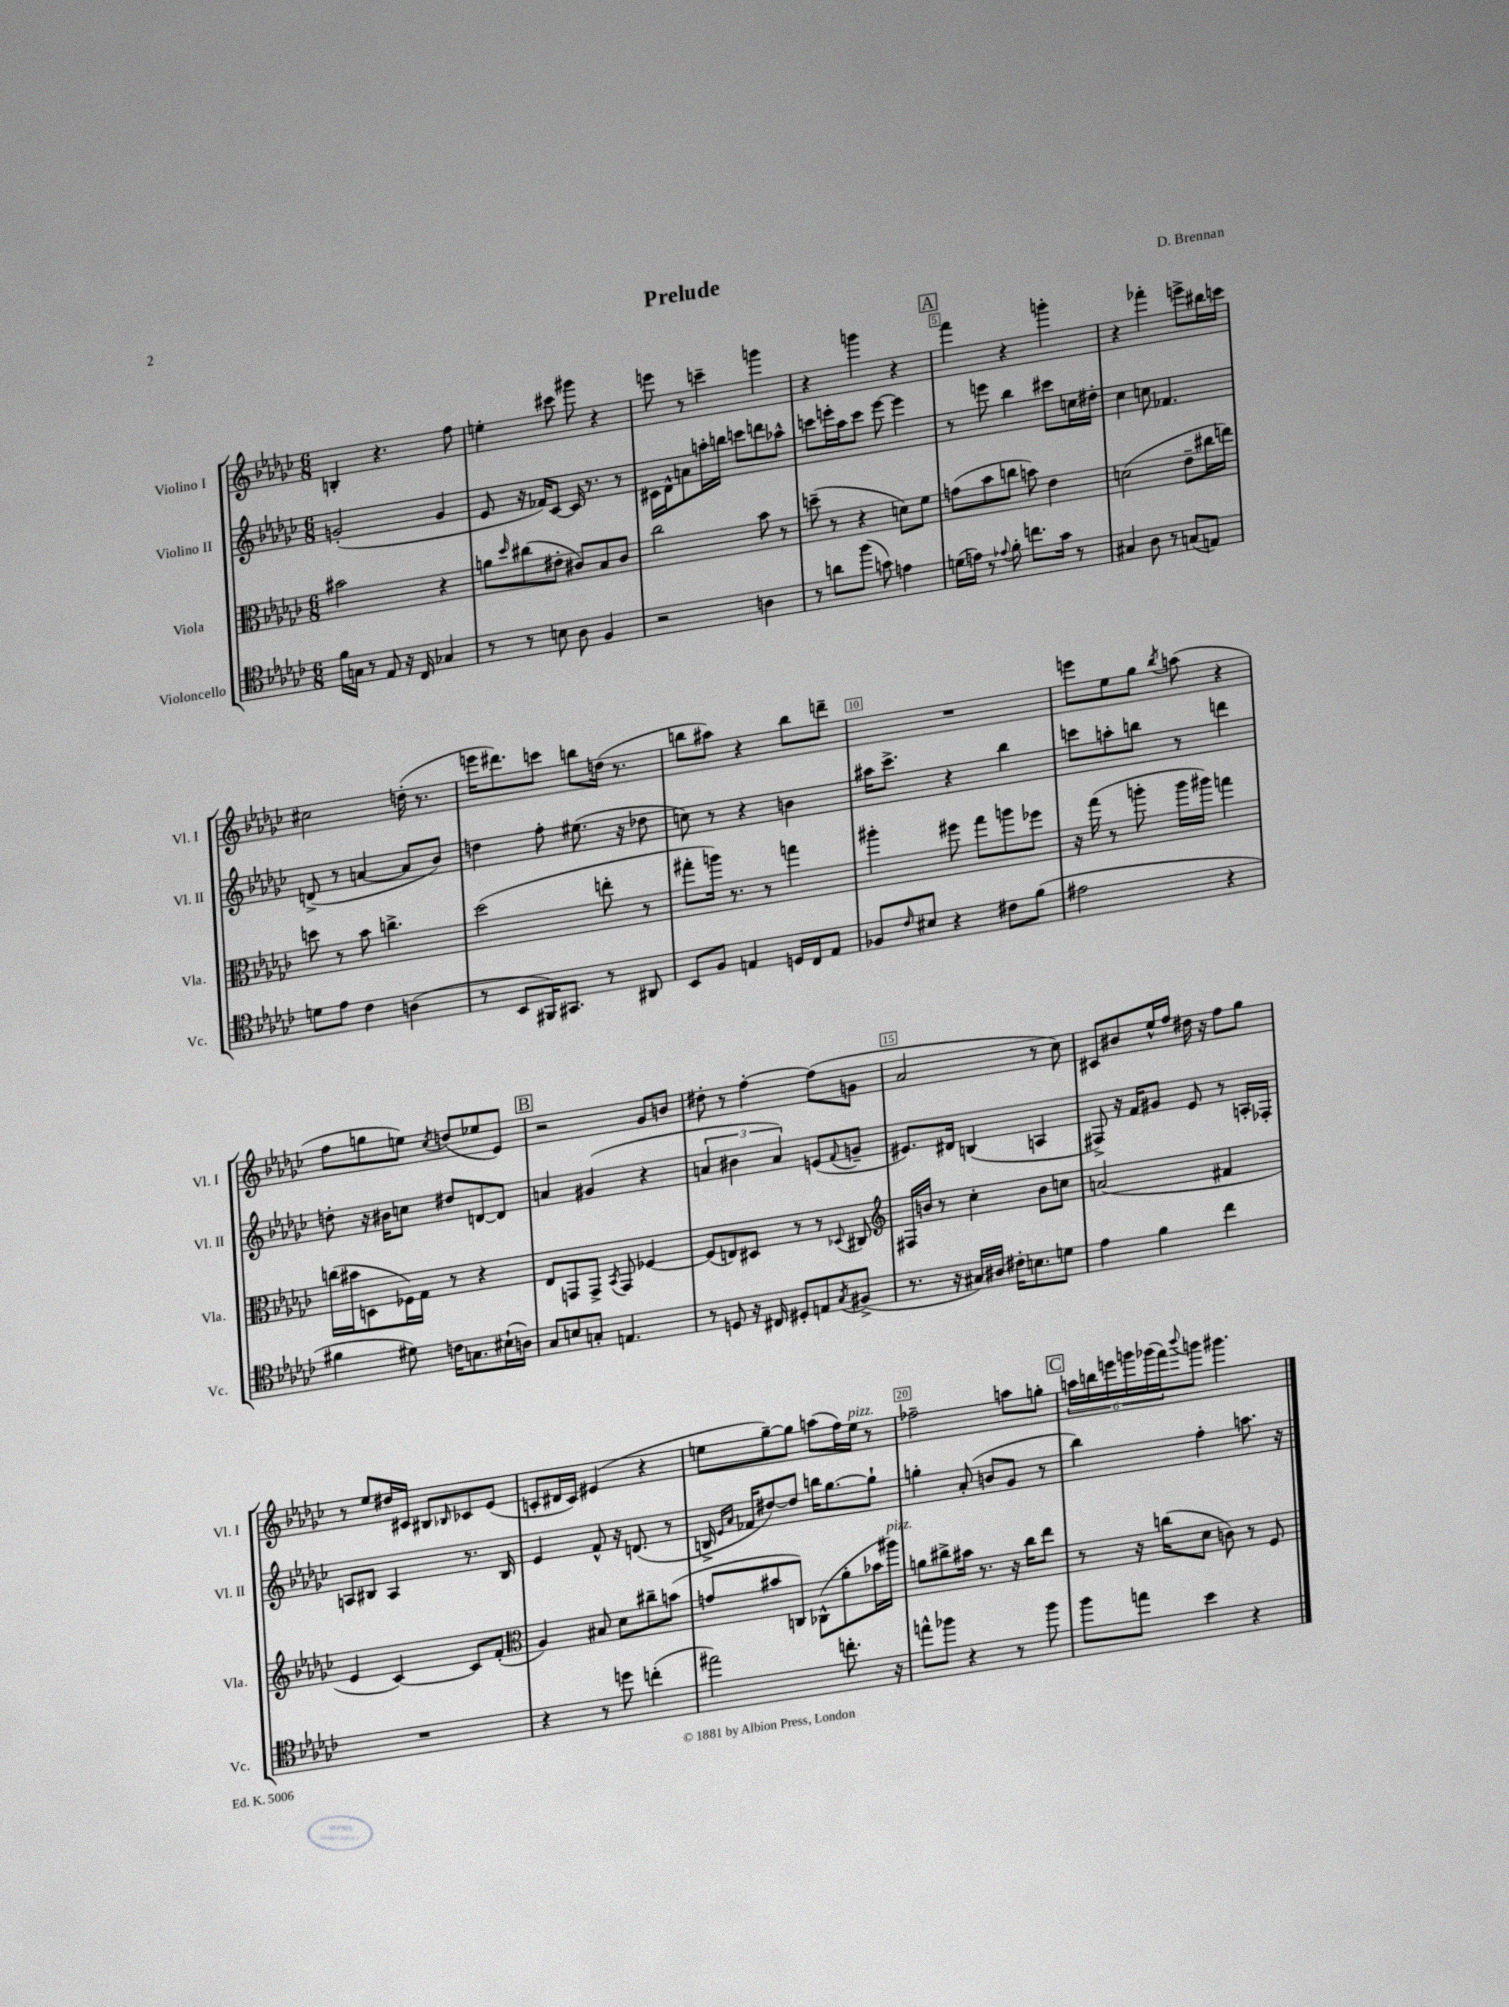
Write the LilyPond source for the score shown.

\header { title = "Prelude" composer = "D. Brennan" }
<<
\new StaffGroup <<
\new Staff = "s0" \with { instrumentName = "Violino I" shortInstrumentName = "Vl. I" } {
    \clef treble \key ges \major \numericTimeSignature \time 6/8
    b4-. r4. f''8 |
    e''4-. cis'''8 gis'''8 r4 |
    e'''8 r8 c'''4-- g'''4 |
    r4 g'''4 r4 |
    \mark \markup { \box "A" } f'''4 r4 g'''4-. |
    r4 fes'''4-. e'''8-> bis''16 c'''16 |
    cis''2 d''16-.( r8. |
    e'''16 dis'''8.) c'''8 b''8 d''16( r8. |
    b''8 ais''8) r4 b''8 d'''8-- |
    R2. |
    e'''8 ees''8 ges''8 \acciaccatura { bes''8 } a''8( r4 |
    f''8 g''8 e''8) \acciaccatura { ces''8 } d''8( ees''8 ees'8) |
    \mark \markup { \box "B" } r2 ges'8 b'8 |
    dis''8-. r8 f''4~-. f''8( g'8 |
    aes'2 r8 ces''8) |
    cis'8 bis'8 ees''16-^ f''16 dis''16 r16 f''8 ges''8 |
    r8 ees''8 dis''16 cis'16 bis8 \grace { bes16 } ces'8 ees'8( |
    c'8-. dis'16 c'16) eis'4( r4 |
    e''8 ges''8~--) ges''8 a''8( f''16) e''16^\markup { \italic "pizz." } r8 |
    fes''2-- a''8 g''8-. |
    \mark \markup { \box "C" } \tuplet 6/4 { a''16 b''16 e'''16 g'''16 ges'''16( f'''16) } \appoggiatura { bes'''8 } g'''8 gis'''4. \bar "|." |
}
\new Staff = "s1" \with { instrumentName = "Violino II" shortInstrumentName = "Vl. II" } {
    \clef treble \key ges \major \numericTimeSignature \time 6/8
    g'2-.( g'4 |
    ees'8 r16 fes'16) ces'8~ ces'16 r8. r8 |
    cis'16 des'16-^ a'8 a''16-. b''16 c'''8 d'''8 aes''8-^ |
    c'''8 e'''16-. aes''16 c'''8 e'''8~ e'''4 |
    \mark \markup { \box "A" } r8 e'''8 bes''4 cis'''8 c''16 dis''16-. |
    ces''4 c''8 fes'4. |
    d'8->( r8 a'4~ a'8 bes'8) |
    d''4 f''8-. eis''8.( r16 des''8 |
    c''8) r8 r4 b'4 |
    ais''16 ces'''8.-> r4 bes''4 |
    c'''8 a''8-. b''8 r8 d'''4 |
    d''8-. r16 bis'16 c''8 dis''8 d'8~ d'8 |
    \mark \markup { \box "B" } a'4 gis'4( r4 |
    \tuplet 3/2 { a'4 bis'4 a'4) } e'8( \appoggiatura { f'8 } g'8-- |
    eis'8.) dis'16 b4( a4 |
    fis8->) r16 f'16 gis'8 ees'8 r8 a16-. fes16-. |
    a8 bis8 a4 r8. bis16 |
    ees'4 f'8-^ r16 d'8.( r8 |
    b16-> \grace { ees'16 aes'16 } fes'16 dis''8~) dis''8 b''16 ges''8.~ ges''8-! |
    g''4-. aes'8-.( b'8 ges'8 r8 |
    \mark \markup { \box "C" } bes''4) f''4-. a''8. r16 \bar "|." |
}
\new Staff = "s2" \with { instrumentName = "Viola" shortInstrumentName = "Vla." } {
    \clef alto \key ges \major \numericTimeSignature \time 6/8
    bis'2 r4 |
    a'8 \grace { des''16 } cis''8( eis'8-. cis'8) bes8 cis'8 |
    ces''2 bes'8 r8 |
    d''8--( r8 r4 d'8) f'8 |
    \mark \markup { \box "A" } g'8( bes'8 c''8 b'8) ees'4 |
    d'2( ees'8-- cis''16 e''16) |
    d''8 r8 bes'8 c''4.-> |
    des''2( e''8-. r8 |
    gis''8-. a''16) r8. r8 g''4 |
    ais''4-. fis''8 ges''8 a''8 fes''8 |
    r16 ges''16( r8 a''8-. a''16 ais''16) g''4 |
    c''16( bis'16 d8 fes16) ges16 r8 r4 |
    \mark \markup { \box "B" } ees8 g,8 g,8-> \acciaccatura { bes,8 } g,8 fes4~ |
    fes8( e8) dis8 r8 r8 \appoggiatura { des8 } cis8 |
    \clef treble fis16 b'16 r8 ces''4-. b'8 c''8 |
    a'2( fis'4 |
    ees'4 ces'4~) ces'8 f'8-.( |
    \clef alto aes4) bis8 des'8 cis''8-- b'8( |
    g'8 bis'8 c8) ces8-^( aes'8-. bes'16 ais''16^\markup { \italic "pizz." }) |
    a'8 cis''8-> bis'16 r8. r16 cis''16 ees''8 |
    \mark \markup { \box "C" } r8 r16 c''16( des'8 c'8) r8 f8 \bar "|." |
}
\new Staff = "s3" \with { instrumentName = "Violoncello" shortInstrumentName = "Vc." } {
    \clef tenor \key ges \major \numericTimeSignature \time 6/8
    f'16 g16 r8 ees8 r16 ces16 ges4 |
    r8 r8 b8 aes8 f4 |
    r2 a4 |
    r8 a'8 f''8( g'8) e'4 |
    \mark \markup { \box "A" } d'16( e'16) r8 \appoggiatura { ees'8 } f'8-. c''8. ges'16 r8 |
    gis4 aes8 r8 g8( e8) |
    d'8 ees'8 ces'4 a4( |
    r8 bes,8 fis,16) gis,8. r8 ais,8 |
    bes,8 f8 e4 d16 ces16 e8 |
    fes8 \grace { ces'16 } bis8 r4 cis'8 f'8( |
    eis'2 r4 |
    fis'4 dis'8) c'16 g8. bis16-!( a16) |
    \mark \markup { \box "B" } ges8 b8 g8-. e4. |
    r8 d8 r16 cis16 dis8-. e8 \acciaccatura { ges8 } fis8->( |
    r8. r16 gis16) ais16 cis'16-. b8. d'8 |
    ees'4 f'4 ces''4 |
    R2. |
    r4 r8 d''8 c''4-.( |
    eis''2) c''8.-. r16 |
    e''8-^ fes''8 r4 r8 fes''8 |
    \mark \markup { \box "C" } f''8 e''8 bes'4 r4 \bar "|." |
}
>>
>>
\layout { \context { \Score \override BarNumber.break-visibility = ##(#f #t #t) barNumberVisibility = #(every-nth-bar-number-visible 5) \override BarNumber.stencil = #(make-stencil-boxer 0.1 0.3 ly:text-interface::print) } }
